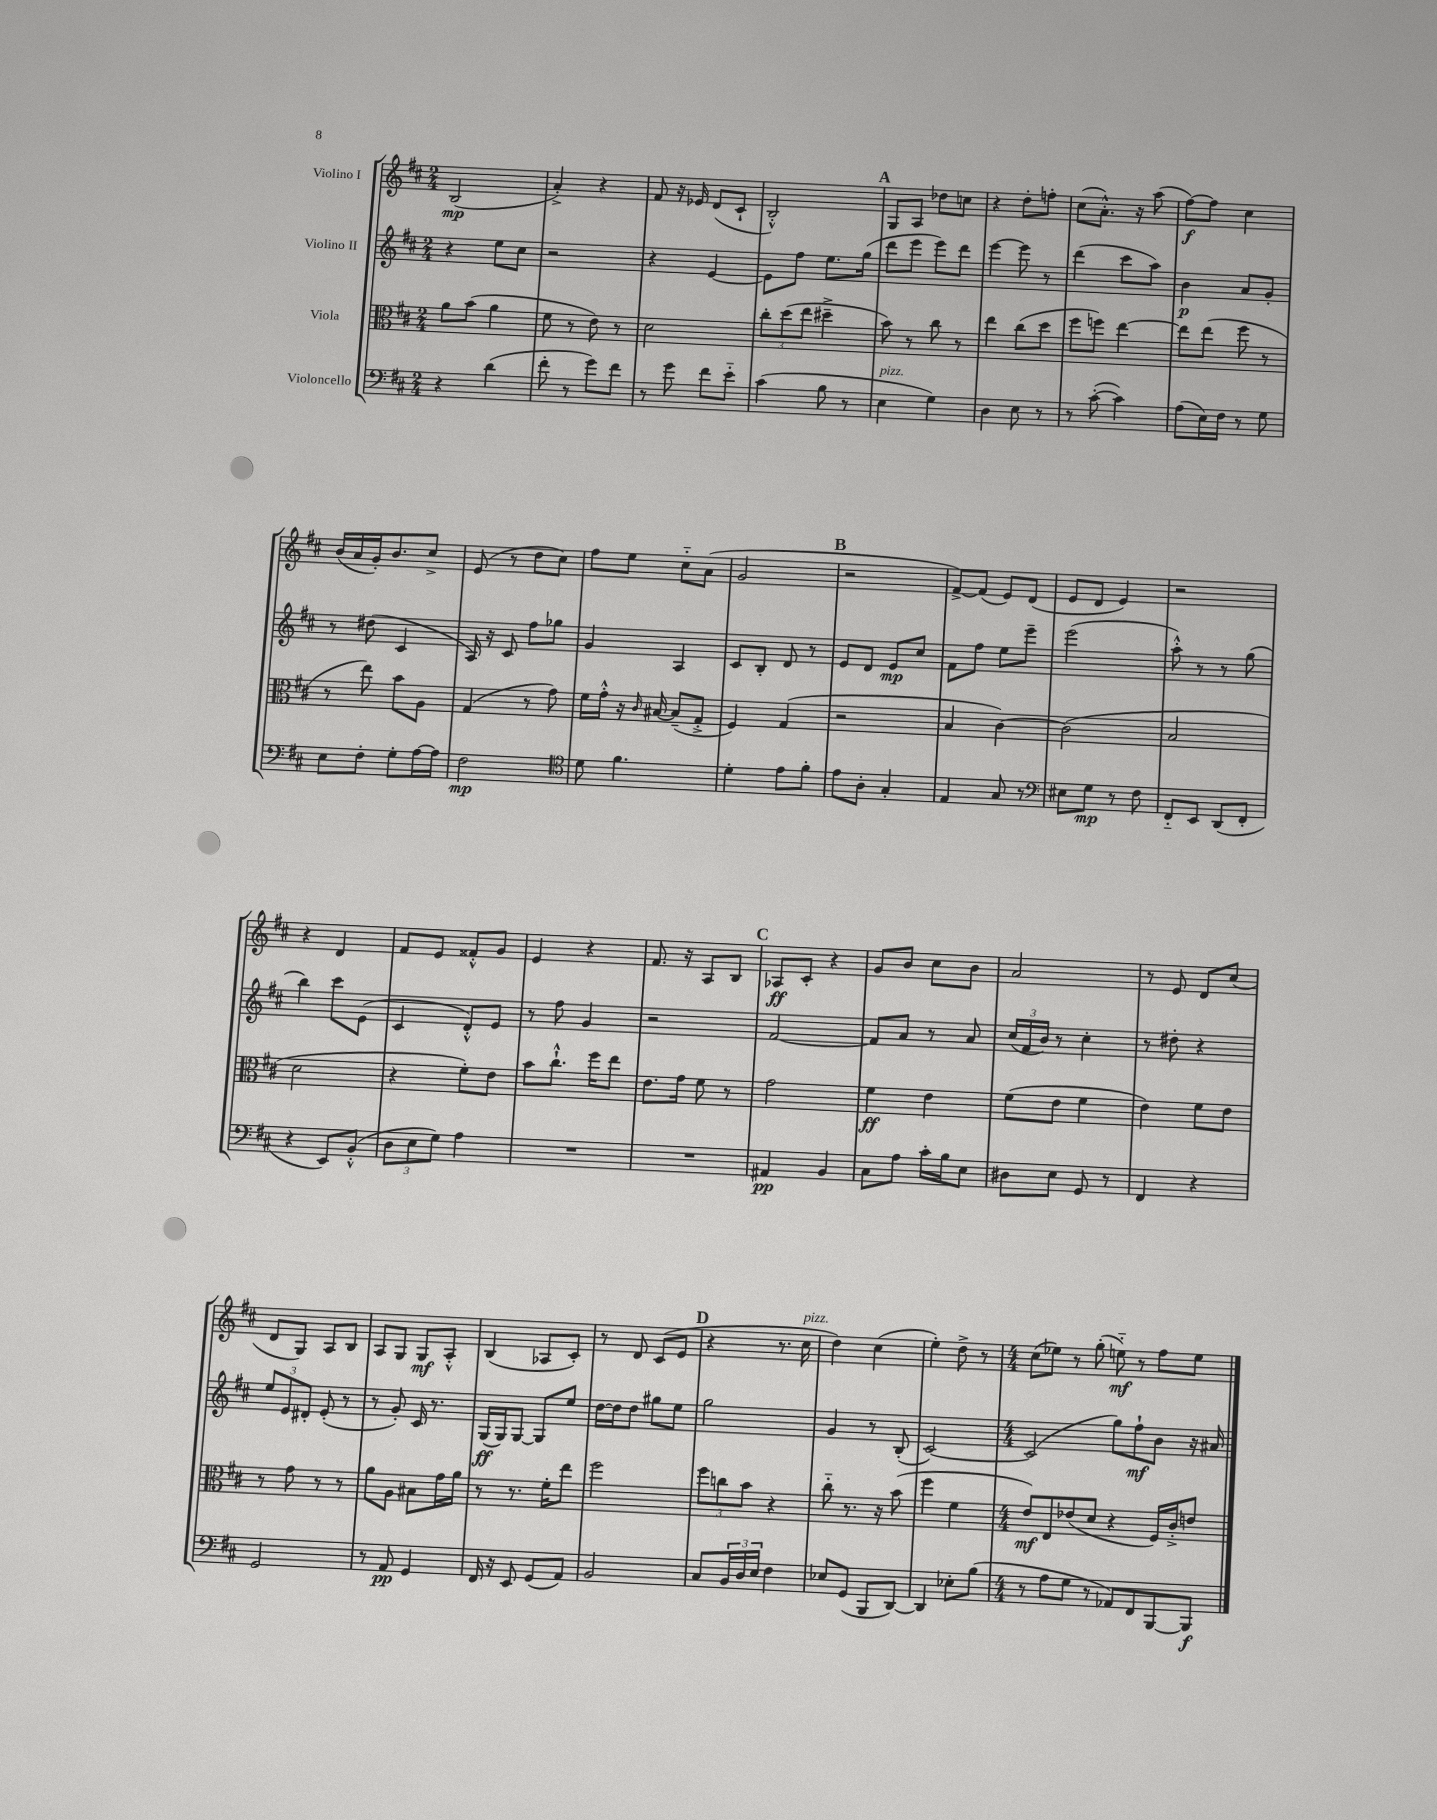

**kern	**dynam	**kern	**dynam	**kern	**dynam	**kern	**dynam
*part4	*part4	*part3	*part3	*part2	*part2	*part1	*part1
*staff4	*staff4	*staff3	*staff3	*staff2	*staff2	*staff1	*staff1
*I"Violoncello	*	*I"Viola	*	*I"Violino II	*	*I"Violino I	*
*clefF4	*	*clefC3	*	*clefG2	*	*clefG2	*
*k[f#c#]	*	*k[f#c#]	*	*k[f#c#]	*	*k[f#c#]	*
*M2/4	*	*M2/4	*	*M2/4	*	*M2/4	*
=1	=1	=1	=1	=1	=1	=1	=1
4r	.	8a\L	.	4r	.	(2B/	mp
.	.	(8b\J	.	.	.	.	.
(4d\	.	4a\	.	8ee\L	.	.	.
.	.	.	.	8cc#\J	.	.	.
=2	=2	=2	=2	=2	=2	=2	=2
8f#'\	.	8f#\	.	2r	.	4a'^/)	.
8r	.	8r	.	.	.	.	.
8g\L)	.	8e\)	.	.	.	4r	.
8f#\J	.	8r	.	.	.	.	.
=3	=3	=3	=3	=3	=3	=3	=3
8r	.	2d\	.	4r	.	8f#/	.
8g\	.	.	.	.	.	16r	.
.	.	.	.	.	.	16e-X/	.
8f#\L	.	.	.	[4e/	.	(8d/L	.
8e\J	.	.	.	.	.	8c#`/J	.
=4	=4	=4	=4	=4	=4	=4	=4
(4c#\	.	12cc#'\L	.	8e\L]	.	2B'^^/)	.
.	.	(12dd\	.	.	.	.	.
.	.	.	.	8ff#\J	.	.	.
.	.	12ee\J	.	.	.	.	.
8B\	.	4dd#X~^\	.	8.ee\L	.	.	.
8r	.	.	.	.	.	.	.
.	.	.	.	(16gg\Jk	.	.	.
!!LO:REH:place=s1:t=A
=5	=5	=5	=5	=5	=5	=5	=5
!LO:TX:a:i:t=pizz.	!	!	!	!	!	!	!
4E\	.	8b\)	.	8ddd\L	.	8G/L	.
.	.	8r	.	8eee\J	.	8A/J	.
4G\)	.	8cc#\	.	8eee\L)	.	8dd-X\L	.
.	.	8r	.	8ddd\J	.	8ccn\J	.
=6	=6	=6	=6	=6	=6	=6	=6
4D\	.	4ee\	.	[4eee\	.	4r	.
8E\	.	(8cc#\L	.	8eee\]	.	8dd'\L	.
8r	.	8dd\J	.	8r	.	8ffn'\J	.
=7	=7	=7	=7	=7	=7	=7	=7
8r	.	8ff#\L	.	(4ddd\	.	(8cc#\L	.
([8c#'\	.	8ffn\J)	.	.	.	8.a'^^\J)	.
4c#\])	.	[4ee\	.	8ccc#\L	.	.	.
.	.	.	.	.	.	16r	.
.	.	.	.	8aa\J)	.	(8aa\	.
=8	=8	=8	=8	=8	=8	=8	=8
(8A\L	.	8ee\L]	.	4b\	p	[8ff#\L)	f
16E\L)	.	(8ee\J	.	.	.	8ff#\J]	.
16F#\JJ	.	.	.	.	.	.	.
8r	.	8ff#\	.	8a/L	.	4cc#\	.
8G\	.	8r	.	8g'/J	.	.	.
!!LO:LB:g=z
=9	=9	=9	=9	=9	=9	=9	=9
8E\L	.	8r	.	8r	.	(16b/LL	.
.	.	.	.	.	.	16a/	.
8F#'\J	.	8ee\)	.	(8dd#X\	.	16g'/J)	.
.	.	.	.	.	.	8.b/	.
8G'\L	.	8b\L	.	4c#/	.	.	.
[16A\L	.	8A\J	.	.	.	8cc#^/J	.
16A\JJ]	.	.	.	.	.	.	.
=10	=10	=10	=10	=10	=10	=10	=10
2F#\	mp	(4G/	.	16A/)	.	(8e/	.
.	.	.	.	16r	.	.	.
.	.	.	.	8c#/	.	8r	.
.	.	8r	.	8ff#\L	.	8dd\L	.
.	.	8g\)	.	8gg-X\J	.	8cc#\J)	.
=11	=11	=11	=11	=11	=11	=11	=11
*clefC4	*	*	*	*	*	*	*
8d\	.	16f#\LL	.	4g/	.	8ff#\L	.
.	.	16g'^^\JJ	.	.	.	.	.
4.f#\	.	16r	.	.	.	8ee\J	.
.	.	16qqc#/	.	.	.	.	.
.	.	[16B#X/	.	.	.	.	.
.	.	(8B#~/L]	.	4A/	.	8cc#\L	.
.	.	8G'^/J	.	.	.	(8a\J	.
=12	=12	=12	=12	=12	=12	=12	=12
4d'\	.	4F#/)	.	8c#/L	.	2g/	.
.	.	.	.	8B'/J	.	.	.
8e\L	.	(4G/	.	8d/	.	.	.
8f#'\J	.	.	.	8r	.	.	.
!!LO:REH:place=s1:t=B
=13	=13	=13	=13	=13	=13	=13	=13
8e\L	.	2r	.	8e/L	.	2r	.
8A'\J	.	.	.	8d/J	.	.	.
4G'/	.	.	.	8e/L	mp	.	.
.	.	.	.	8cc#/J	.	.	.
=14	=14	=14	=14	=14	=14	=14	=14
4E/	.	4B/	.	8f#\L	.	[8f#^/L)	.
.	.	.	.	8ff#\J	.	(8f#/J]	.
8G/	.	[4c#\)	.	8ee\L	.	8e/L)	.
8r	.	.	.	8eee~\J	.	(8d/J	.
=15	=15	=15	=15	=15	=15	=15	=15
*clefF4	*	*	*	*	*	*	*
8E#X\L	.	(2c#\]	.	(2eee\	.	8e/L	.
8G\J	mp	.	.	.	.	8d/J	.
8r	.	.	.	.	.	4e/)	.
8F#\	.	.	.	.	.	.	.
=16	=16	=16	=16	=16	=16	=16	=16
8FF#/L	.	2B/	.	8aa'^^\)	.	2r	.
8EE/J	.	.	.	8r	.	.	.
(8DD/L	.	.	.	8r	.	.	.
8FF#'/J	.	.	.	(8gg\	.	.	.
!!LO:LB:g=z
=17	=17	=17	=17	=17	=17	=17	=17
4r	.	2d\	.	4bb\)	.	4r	.
8EE/L)	.	.	.	8ccc#\L	.	4d/	.
(8BB'^^/J	.	.	.	(8e\J	.	.	.
=18	=18	=18	=18	=18	=18	=18	=18
12D\L	.	4r	.	4c#/	.	8f#/L	.
12E\	.	.	.	.	.	.	.
.	.	.	.	.	.	8e/J	.
12G\J)	.	.	.	.	.	.	.
4A\	.	8f#'\L)	.	8d'^^/L)	.	8f##X'^^/L	.
.	.	8e\J	.	8e/J	.	8g/J	.
=19	=19	=19	=19	=19	=19	=19	=19
2r	.	8b\L	.	8r	.	4e/	.
.	.	8.cc#`^^\J	.	8ff#\	.	.	.
.	.	.	.	4g/	.	4r	.
.	.	16ff#\KL	.	.	.	.	.
.	.	8ee\J	.	.	.	.	.
=20	=20	=20	=20	=20	=20	=20	=20
2r	.	8.e\L	.	2r	.	8.f#/	.
.	.	16g\Jk	.	.	.	16r	.
.	.	8f#\	.	.	.	8A/L	.
.	.	8r	.	.	.	8B/J	.
!!LO:REH:place=s1:t=C
=21	=21	=21	=21	=21	=21	=21	=21
4AA#X/	pp	2g\	.	[2f#/	.	8A-X/L	ff
.	.	.	.	.	.	8c#'/J	.
4BB/	.	.	.	.	.	4r	.
=22	=22	=22	=22	=22	=22	=22	=22
8C#\L	.	4f#\	ff	8f#/L]	.	8g/L	.
8A\J	.	.	.	8a/J	.	8b/J	.
16c#'\LL	.	4e\	.	8r	.	8cc#\L	.
16B\J	.	.	.	.	.	.	.
8E\J	.	.	.	8a/	.	8b\J	.
=23	=23	=23	=23	=23	=23	=23	=23
8D#X\L	.	(8f#\L	.	(24cc#/LL	.	2a/	.
.	.	.	.	24f#/	.	.	.
.	.	.	.	24b/JJ)	.	.	.
8E\J	.	8e\J	.	8r	.	.	.
8GG/	.	4f#\	.	4cc#'\	.	.	.
8r	.	.	.	.	.	.	.
=24	=24	=24	=24	=24	=24	=24	=24
4FF#/	.	4e\)	.	8r	.	8r	.
.	.	.	.	8dd#X'\	.	8e/	.
4r	.	8f#\L	.	4r	.	8d/L	.
.	.	8e\J	.	.	.	(8cc#/J	.
!!LO:LB:g=z
=25	=25	=25	=25	=25	=25	=25	=25
2GG/	.	8r	.	12ee/L	.	8d/L	.
.	.	.	.	12e/	.	.	.
.	.	8g\	.	.	.	8G/J)	.
.	.	.	.	12d#X'/J	.	.	.
.	.	8r	.	(8e'/	.	8A/L	.
.	.	8r	.	8r	.	8B/J	.
=26	=26	=26	=26	=26	=26	=26	=26
8r	.	8a\L	.	8r	.	8A/L	.
8AA/	pp	8A\J	.	8g'/)	.	8G/J	.
4GG/	.	8B#X\L	.	16c#/	.	8G/L	mf
.	.	.	.	8.r	.	.	.
.	.	16g\L	.	.	.	8A'^^/J	.
.	.	16a\JJ	.	.	.	.	.
=27	=27	=27	=27	=27	=27	=27	=27
16FF#/	.	8r	.	(16G/LL	ff	(4B/	.
16r	.	.	.	16G/J)	.	.	.
8EE/	.	8.r	.	[8G/J	.	.	.
(8GG/L	.	.	.	8G/L]	.	8A-X/L	.
.	.	16f#'\KL	.	.	.	.	.
8AA/J)	.	8ee\J	.	8ee/J	.	8c#'/J)	.
=28	=28	=28	=28	=28	=28	=28	=28
2BB/	.	2ff#\	.	[16dd\LL	.	8r	.
.	.	.	.	16dd\J]	.	.	.
.	.	.	.	8dd\J	.	8d/	.
.	.	.	.	8gg#X\L	.	(8c#/L	.
.	.	.	.	8ee\J	.	8e/J	.
!!LO:REH:place=s1:t=D
=29	=29	=29	=29	=29	=29	=29	=29
8C#/L	.	12ff#\L	.	2gg\	.	4r	.
.	.	12ccn\	.	.	.	.	.
24BB/L	.	.	.	.	.	.	.
24D/	.	12b\J	.	.	.	.	.
24E/JJ	.	.	.	.	.	.	.
4F#\	.	4r	.	.	.	8.r	.
!	!	!	!	!	!	!LO:TX:a:i:t=pizz.	!
.	.	.	.	.	.	16cc#\	.
=30	=30	=30	=30	=30	=30	=30	=30
8E-X/L	.	8cc#\	.	4g/	.	4dd\)	.
(8GG/J	.	8.r	.	.	.	.	.
8BBB/L	.	.	.	8r	.	(4cc#\	.
.	.	16r	.	.	.	.	.
[8DD/J)	.	(8b\	.	(8B'/	.	.	.
=31	=31	=31	=31	=31	=31	=31	=31
4DD/]	.	4ff#\	.	[2c#/)	.	4ee'\)	.
8E-X'\L	.	4f#\	.	.	.	8dd^\	.
(8B\J	.	.	.	.	.	8r	.
=32	=32	=32	=32	=32	=32	=32	=32
*M4/4	*	*M4/4	*	*M4/4	*	*M4/4	*
8r	.	8e/L)	mf	(2c#/]	.	(8cc#\L	.
8A\L	.	8E/	.	.	.	8ee-X\J)	.
8G\J	.	(8e-X/	.	.	.	8r	.
8r	.	8d/J	.	.	.	(8gg'\	.
8AA-X/L)	.	4r	.	8gg\L)	.	8een\)	mf
8FF#/	.	.	.	8ff#`\	mf	8r	.
[8BBB/	.	16F#/LL)	.	8b\J	.	8ff#\L	.
.	.	16c#'^/J	.	.	.	.	.
8BBB/J]	f	8en/J	.	16r	.	8ee\J	.
.	.	.	.	16a#X/	.	.	.
==	==	==	==	==	==	==	==
*-	*-	*-	*-	*-	*-	*-	*-
